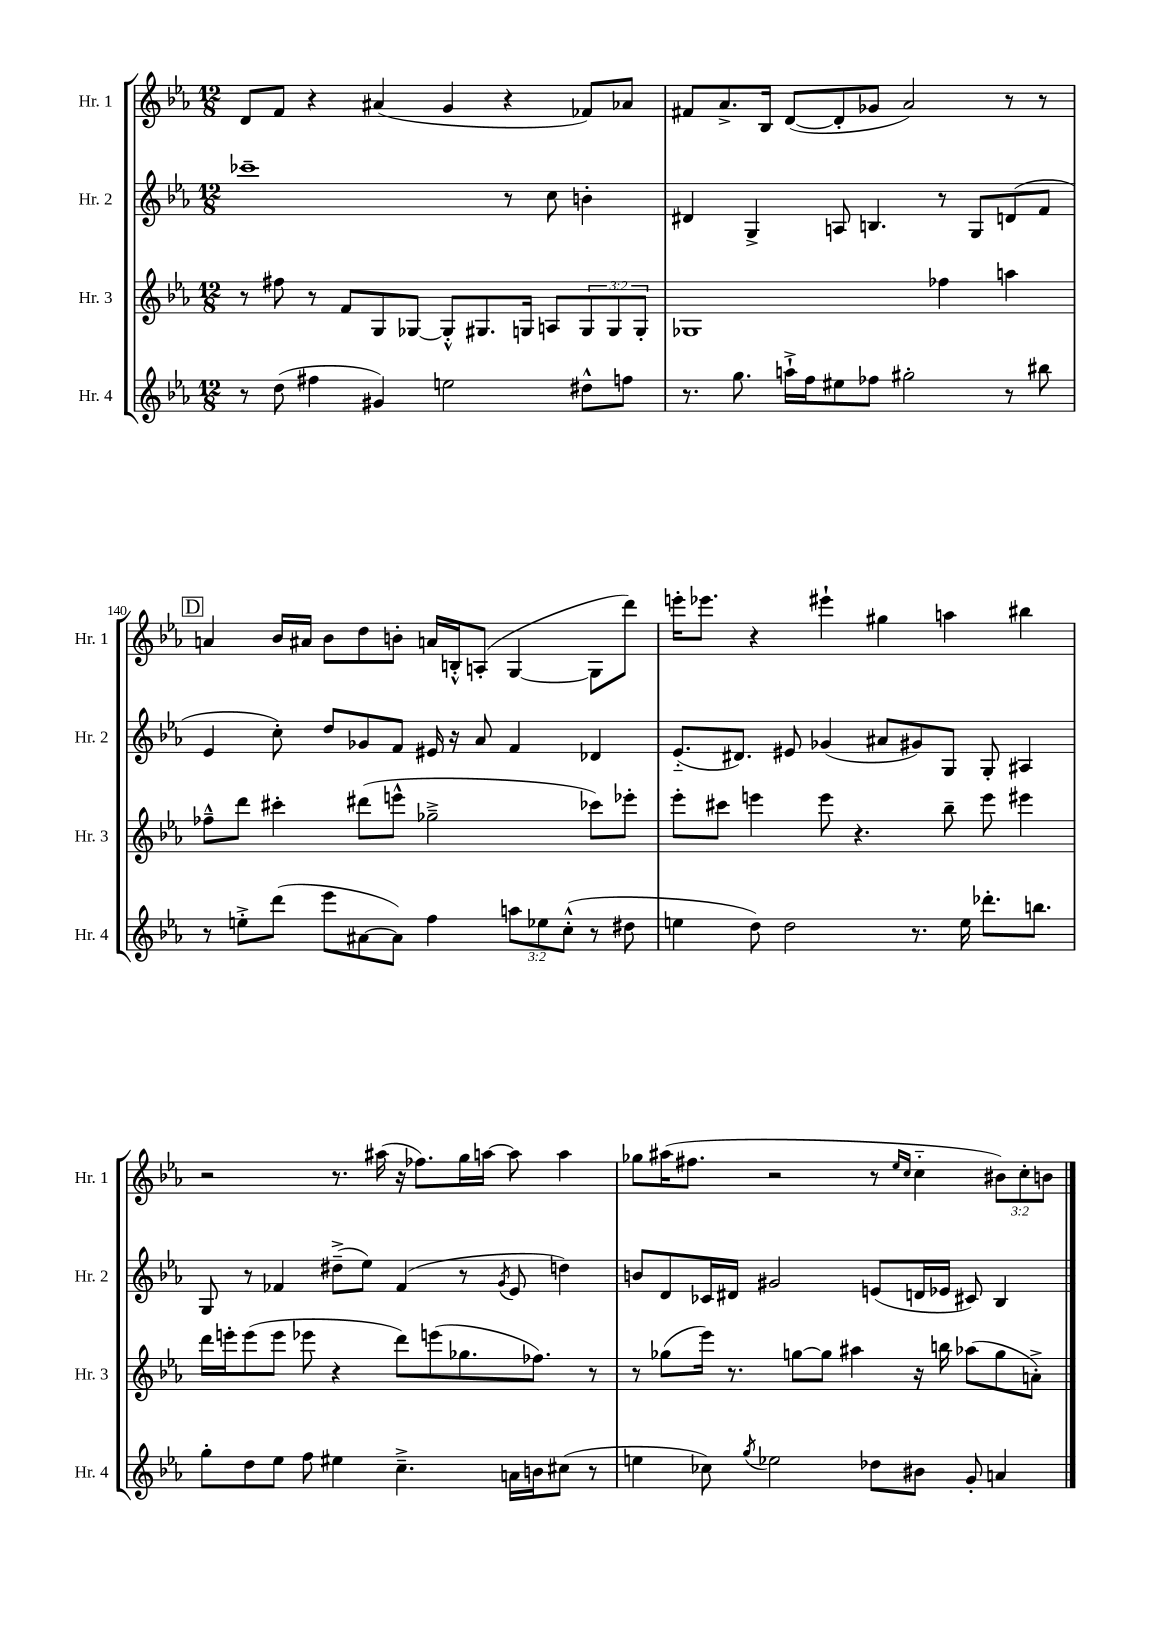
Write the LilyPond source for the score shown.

<<
\new StaffGroup <<
\new Staff = "s0" \with { instrumentName = "Hr. 1" shortInstrumentName = "Hr. 1" } {
    \clef treble \key ees \major \numericTimeSignature \time 12/8 \override Staff.TupletNumber.text = #tuplet-number::calc-fraction-text
    d'8 f'8 r4 ais'4( g'4 r4 fes'8) aes'8 |
    fis'8 aes'8.-> bes16 d'8~( d'8-. ges'8 aes'2) r8 r8 |
    \mark \markup { \box "D" } a'4 bes'16 ais'16 bes'8 d''8 b'8-. a'16 b16-.-^ a8-.( g4~ g8 d'''8) |
    e'''16-. ees'''8. r4 eis'''4-! gis''4 a''4 bis''4 |
    r2 r8. ais''16( r16 fes''8.) g''16 a''16~ a''8 a''4 |
    ges''8 ais''16( fis''8. r2 r8 \grace { ees''16 c''16 } c''4-_ \tuplet 3/2 { bis'8) c''8-. b'8 } \bar "|." |
}
\new Staff = "s1" \with { instrumentName = "Hr. 2" shortInstrumentName = "Hr. 2" } {
    \clef treble \key ees \major \numericTimeSignature \time 12/8
    ces'''1-- r8 c''8 b'4-. |
    dis'4 g4-> a8 b4. r8 g8 d'8( f'8 |
    \mark \markup { \box "D" } ees'4 c''8-.) d''8 ges'8 f'8 eis'16 r16 aes'8 f'4 des'4 |
    ees'8.-_( dis'8.) eis'8 ges'4( ais'8 gis'8) g8 g8-. ais4 |
    g8 r8 fes'4 dis''8--->( ees''8) fes'4( r8 \acciaccatura { g'8 } ees'8 d''4) |
    b'8 d'8 ces'16 dis'16 gis'2 e'8( d'16 ees'16 cis'8) bes4 \bar "|." |
}
\new Staff = "s2" \with { instrumentName = "Hr. 3" shortInstrumentName = "Hr. 3" } {
    \clef treble \key ees \major \numericTimeSignature \time 12/8 \override Staff.TupletNumber.text = #tuplet-number::calc-fraction-text
    r8 fis''8 r8 f'8 g8 ges8~ ges8-.-^ gis8. g16 a8 \tuplet 3/2 { g8 g8 g8-. } |
    ges1 fes''4 a''4 |
    \mark \markup { \box "D" } fes''8---^ d'''8 cis'''4-. dis'''8( e'''8-^ ges''2---> ces'''8) ees'''8-. |
    ees'''8-. cis'''8 e'''4 e'''8 r4. bes''8-- e'''8 eis'''4 |
    d'''16 e'''16-. e'''8( e'''8 ees'''8 r4 d'''8) e'''8( ges''8. fes''8.) r8 |
    r8 ges''8( ees'''16) r8. g''8~ g''8 ais''4 r16 b''16 aes''8( g''8 a'8-.->) \bar "|." |
}
\new Staff = "s3" \with { instrumentName = "Hr. 4" shortInstrumentName = "Hr. 4" } {
    \clef treble \key ees \major \numericTimeSignature \time 12/8 \override Staff.TupletNumber.text = #tuplet-number::calc-fraction-text
    r8 d''8( fis''4 gis'4) e''2 dis''8-^ f''8 |
    r8. g''8. a''16-!-> f''16 eis''8 fes''8 gis''2-. r8 bis''8 |
    \mark \markup { \box "D" } r8 e''8-.-> d'''8( ees'''8 ais'8~ ais'8) f''4 \tuplet 3/2 { a''8 ees''8 c''8-.-^( } r8 dis''8 |
    e''4 d''8) d''2 r8. e''16 des'''8.-. b''8. |
    g''8-. d''8 ees''8 f''8 eis''4 c''4.---> a'16 b'16 cis''8( r8 |
    e''4 ces''8) \acciaccatura { g''8 } ees''2 des''8 bis'8 g'8-. a'4 \bar "|." |
}
>>
>>
\layout { \context { \Score currentBarNumber = #138 \override BarNumber.break-visibility = ##(#f #t #t) barNumberVisibility = #(every-nth-bar-number-visible 5) } }
